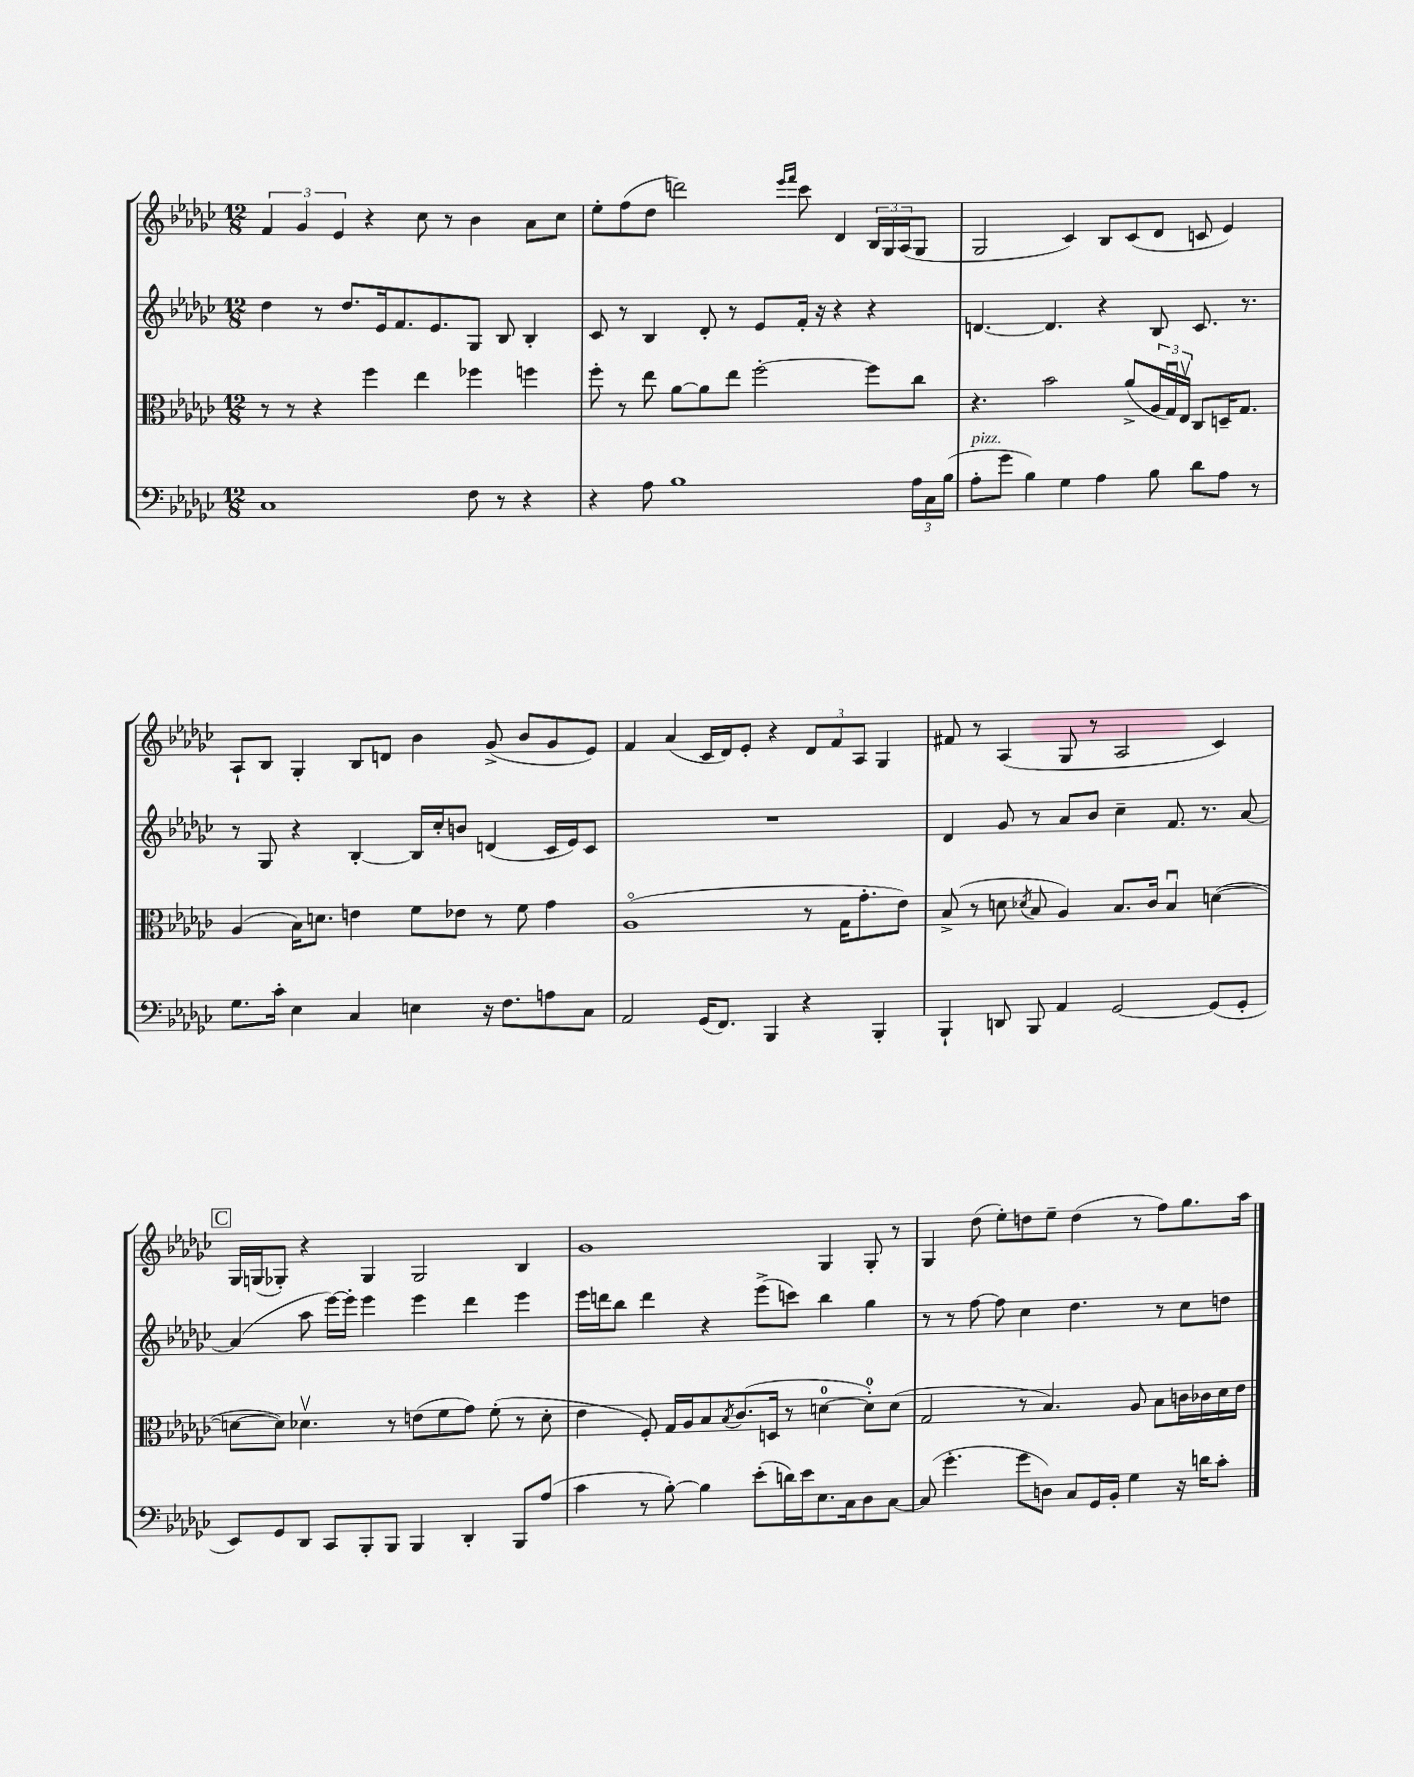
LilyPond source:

<<
\new StaffGroup <<
\new Staff = "s0" {
    \clef treble \key ges \major \numericTimeSignature \time 12/8
    \tuplet 3/2 { f'4 ges'4 ees'4 } r4 ces''8 r8 bes'4 aes'8 ces''8 |
    ees''8-. f''8( des''8 d'''2) \grace { ees'''16 f'''16 } ces'''8 des'4 \tuplet 3/2 { bes16 ges16 aes16( } ges8 |
    ges2 ces'4) bes8 ces'8( des'8 c'8 ees'4) |
    aes8-! bes8 ges4-. bes8 d'8 bes'4 ges'8->( bes'8 ges'8 ees'8) |
    f'4 aes'4( ces'16 des'16) ees'8-. r4 \tuplet 3/2 { des'8 f'8 aes8 } ges4 |
    fis'8 r8 aes4( ges8 r8 aes2 ces'4) |
    \mark \markup { \box "C" } ges16 g16( ges8-.) r4 ges4 ges2 bes4 |
    ges'1 ges4 ges8-. r8 |
    ges4 des''8( ees''8-.) d''8 ees''8-- d''4( r8 f''8) ges''8. aes''16 \bar "|." |
}
\new Staff = "s1" {
    \clef treble \key ges \major \numericTimeSignature \time 12/8
    des''4 r8 des''8. ees'16 f'8. ees'8. ges8 bes8 bes4-. |
    ces'8 r8 bes4 des'8-. r8 ees'8 f'16-. r16 r4 r4 |
    d'4.~ d'4. r4 bes8 ces'8. r8. |
    r8 ges8 r4 bes4~-. bes16 ces''16-. b'8 d'4( ces'16 ees'16) ces'8 |
    R1. |
    des'4 ges'8 r8 aes'8 bes'8 ces''4-- f'8. r8. aes'8~ |
    \mark \markup { \box "C" } aes'4( aes''8 ees'''16~) ees'''16-. ees'''4 ees'''4 des'''4 ees'''4 |
    ees'''16 d'''16 bes''8 d'''4 r4 ees'''8->( c'''8) bes''4 ges''4 |
    r8 r8 f''8~ f''8 ces''4 des''4. r8 ces''8 d''8 \bar "|." |
}
\new Staff = "s2" {
    \clef alto \key ges \major \numericTimeSignature \time 12/8
    r8 r8 r4 f''4 ees''4 fes''4 f''4 |
    f''8-. r8 ees''8 aes'8~ aes'8 ees''8 f''2~-. f''8 ces''8 |
    r4. bes'2 aes'8->( \tuplet 3/2 { aes16 ges16\downbow) ees16\upbow } ces8 d16-- ges8. |
    aes4( bes16) d'8. e'4 f'8 ees'8 r8 f'8 ges'4 |
    aes1\flageolet( r8 ges16 ges'8.-. ees'8) |
    bes8->( r8 d'8 \acciaccatura { des'8 } bes8 aes4) bes8. ces'16 bes4\downbow d'4~( |
    \mark \markup { \box "C" } d'8~ d'8) des'4.\upbow r8 e'8( f'8 ges'8) f'8-.( r8 des'8-. |
    ees'4 f8-.) ges16 aes16 bes8 \acciaccatura { bes8 } ces'8.( d16 r8 d'4-0~ d'8-0-.) d'8( |
    ges2 r8 bes4.) aes8 bes8 c'16 ces'16 des'16 ees'16 \bar "|." |
}
\new Staff = "s3" {
    \clef bass \key ges \major \numericTimeSignature \time 12/8
    ces1 f8 r8 r4 |
    r4 aes8 bes1 \tuplet 3/2 { aes16 ces16 bes16( } |
    aes8-.^\markup { \italic "pizz." } ges'8 bes4) ges4 aes4 bes8 des'8 aes8 r8 |
    ges8. ces'16-. ees4 ces4 e4 r16 f8. a8 ces8 |
    aes,2 ges,16( f,8.) bes,,4 r4 bes,,4-. |
    bes,,4-! d,8 bes,,8 aes,4 ges,2~ ges,8( ges,8-. |
    \mark \markup { \box "C" } ees,8) ges,8 des,8 ces,8 bes,,8-. bes,,8 bes,,4 des,4-. bes,,8 aes8( |
    ces'4 r8 bes8~-.) bes4 ees'8-.( d'16) ees'16 ees8. ces16 des8 ces8~ |
    ces8( ges'4.-. ges'8 d8) ces8 ges,16 bes,16-. ges4 r16 d'16 ces'8-. \bar "|." |
}
>>
>>
\layout { \context { \Score \remove "Bar_number_engraver" } }
